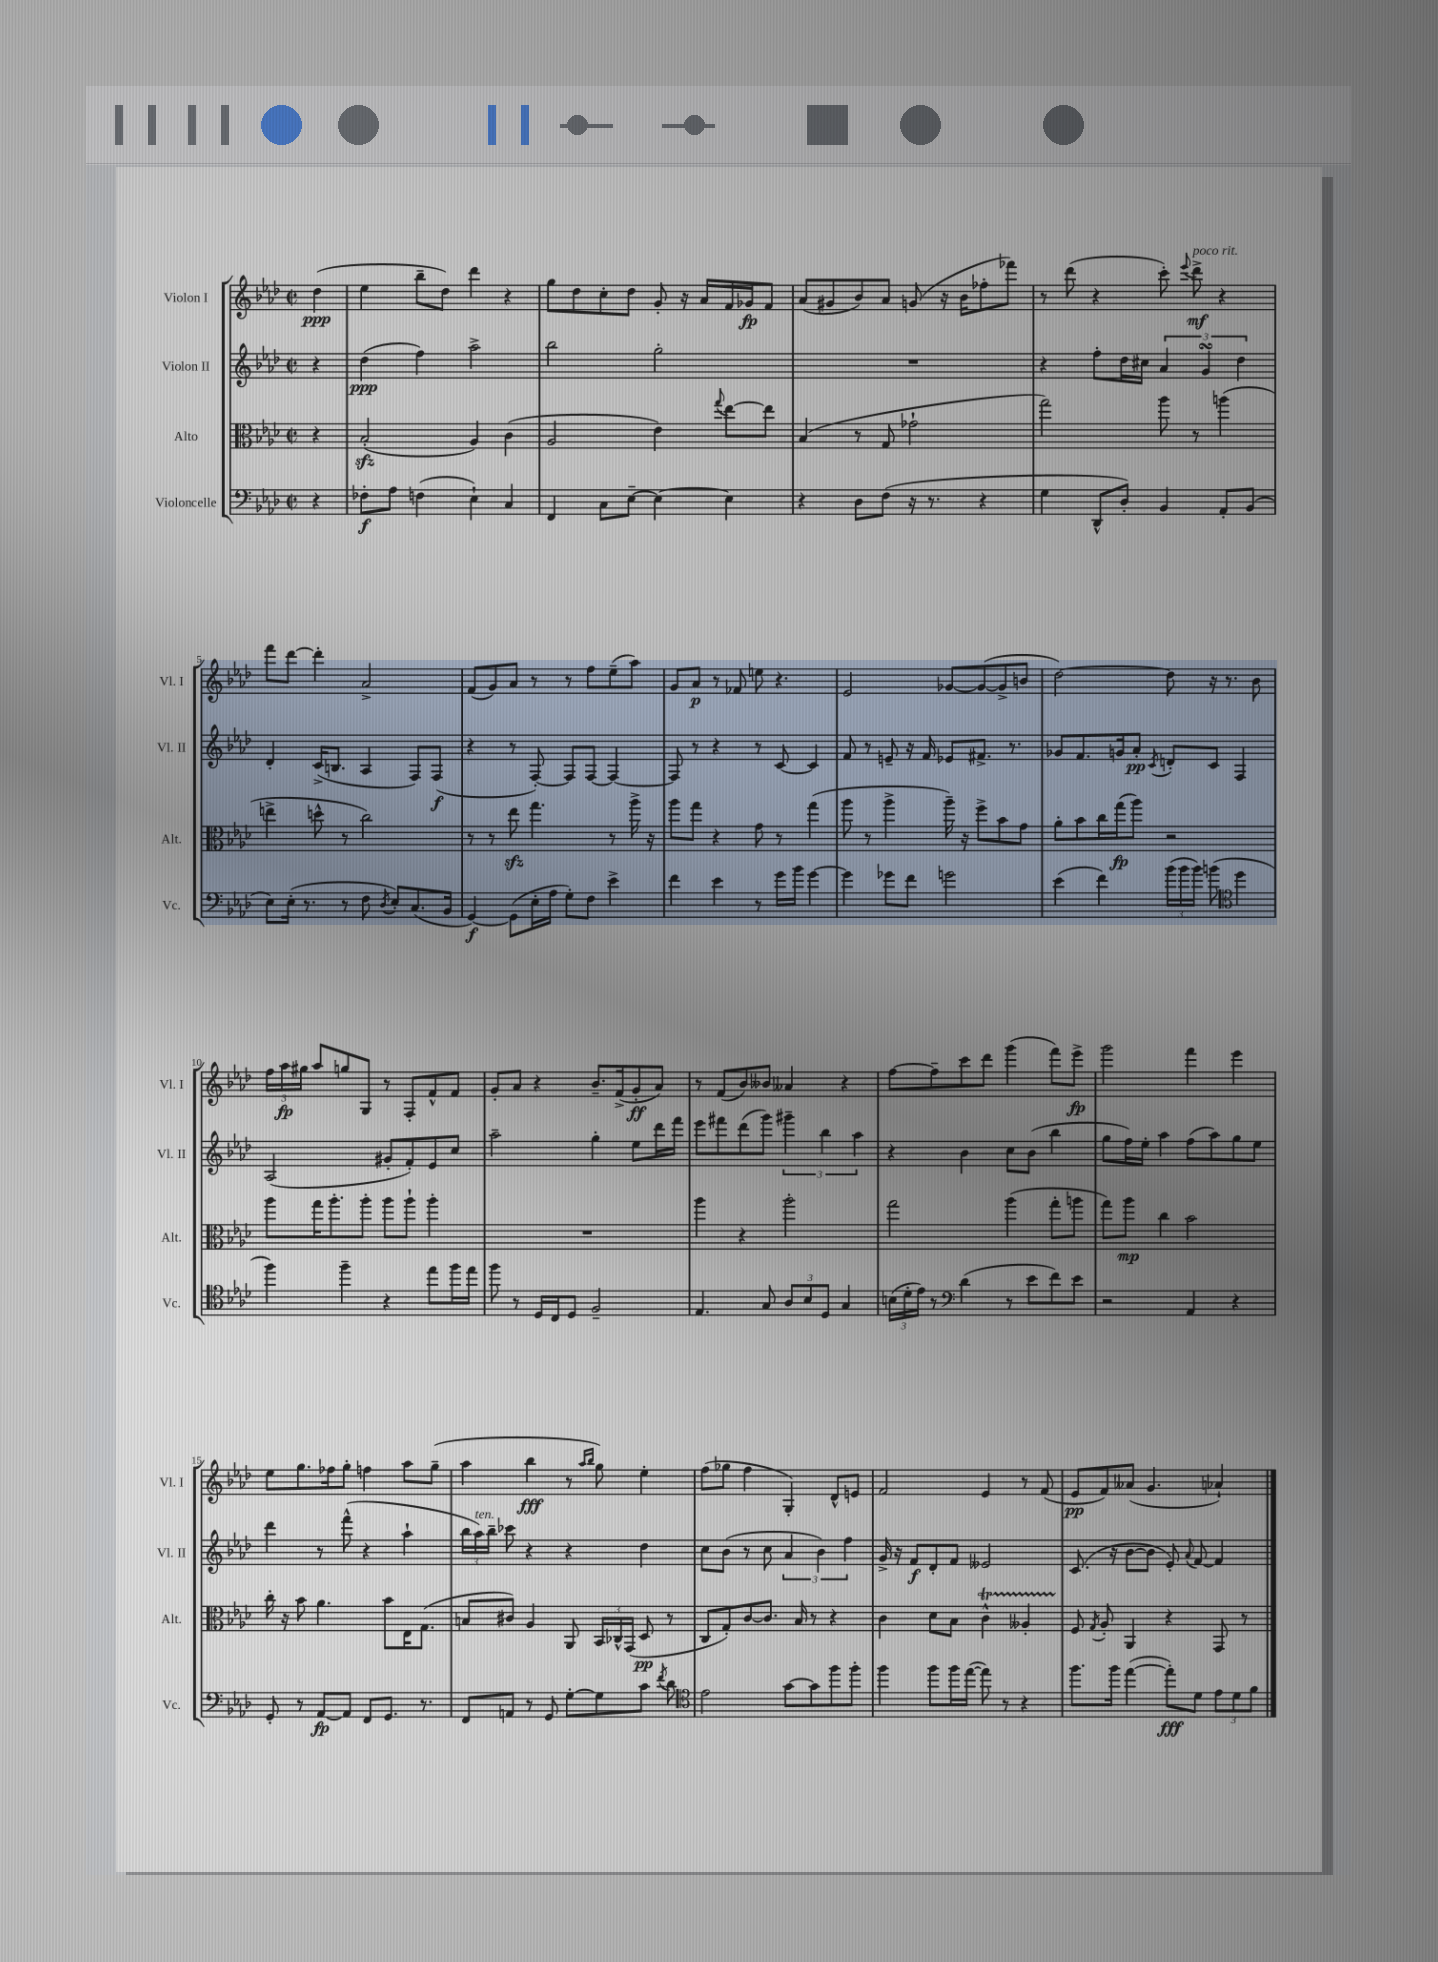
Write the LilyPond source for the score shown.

<<
\new StaffGroup <<
\new Staff = "s0" \with { instrumentName = "Violon I" shortInstrumentName = "Vl. I" } {
    \clef treble \key aes \major \defaultTimeSignature \time 2/2 \partial 4
    \autoBeamOff des''4\ppp( |
    ees''4 bes''8[-- des''8]) des'''4 r4 |
    g''8[ des''8 c''8-. des''8] g'8-. r16 aes'16[ f'16 ges'16\fp f'8] |
    aes'8[( gis'8 bes'8) aes'8] g'8( r16 bes'16[ fes''8-. fes'''8]) |
    r8 des'''8( r4 c'''8-.) \appoggiatura { ees'''8 } des'''8->\mf^\markup { \italic "poco rit." } r4 |
    f'''8[ des'''8]~ des'''4-. aes'2-> |
    f'8[( g'8) aes'8] r8 r8 f''8[ ees''8--( aes''8]) |
    g'8[ aes'8]\p r8 fes'8 e''8 r4. |
    ees'2 ges'8[~ ges'8~( ges'8-> b'8] |
    des''2~) des''8 r16 r8. bes'8 |
    \tuplet 3/2 { f''16[ aes''16\fp gis''16] } aes''8[ g''8 g8] r8 f8[-. f'8-^ f'8] |
    g'8[-. aes'8] r4 bes'8.[-- f'16->( g'8-.\ff aes'8]) |
    r8 f'8[( bes'8) beses'8] aeses'4 r4 |
    f''8[~ f''8-- c'''8 des'''8] g'''4( f'''8[) ees'''8]->\fp |
    g'''2 f'''4 ees'''4 |
    ees''8[ g''8. fes''16 g''8]-. f''4 aes''8[ g''8]--( |
    aes''4 bes''4\fff r8 \grace { aes''16[ bes''16] } g''8) ees''4-. |
    f''8[( ges''8] f''4 g4-.) des'8[-^ e'8] |
    f'2 ees'4 r8 f'8( |
    ees'8[\pp f'8) aeses'8]( g'4. aes'4-!) \bar "|." |
}
\new Staff = "s1" \with { instrumentName = "Violon II" shortInstrumentName = "Vl. II" } {
    \clef treble \key aes \major \defaultTimeSignature \time 2/2 \partial 4
    \autoBeamOff r4 |
    des''4\ppp( f''4) aes''2-> |
    bes''2 g''2-. |
    R1 |
    r4 f''8[-. des''16 cis''16] \tuplet 3/2 { aes'4 g'4\turn des''4 } |
    des'4-. c'16[->( b8.] aes4 f8[) f8]\f( |
    r4 r8 f8~-.) f8[ f8]~ f4~ |
    f8 r8 r4 r8 c'8~ c'4 |
    f'8 r8 e'8-- r16 f'16 ees'8[ fis'8.]-> r8. |
    ges'8[ f'8. g'16 aes'8]-.\pp \acciaccatura { c'8 } d'8[-. c'8] f4 |
    aes2( gis'8[-. f'8-.) ees'8 c''8] |
    aes''2-- g''4-. ees''8[ des'''16 f'''16] |
    ees'''8[ fis'''8 des'''8( g'''8]) \tuplet 3/2 { gis'''4-- bes''4 aes''4 } |
    r4 bes'4 c''8[ bes'8]( bes''4 |
    g''8[ f''16) ees''16]-. aes''4 f''8[( aes''8) g''8 ees''8] |
    des'''4 r8 f'''8-^( r4 aes''4-! |
    \tuplet 3/2 { bes''16[ aes''16^\markup { \italic "ten." }) bes''16]-- } ces'''8 r4 r4 des''4 |
    c''8[ bes'8]( r8 c''8 \tuplet 3/2 { aes'4 bes'4) f''4 } |
    g'16-> r16 f'8[\f des'8-. f'8] eeses'2 |
    c'8.( r16 bes'8[~ bes'8] ees'8-.) \appoggiatura { aes'8 } f'8~ f'4 \bar "|." |
}
\new Staff = "s2" \with { instrumentName = "Alto" shortInstrumentName = "Alt." } {
    \clef alto \key aes \major \defaultTimeSignature \time 2/2 \partial 4
    \autoBeamOff r4 |
    bes2-.\sfz( aes4) c'4( |
    aes2 ees'4) \appoggiatura { g''8 } ees''8[~ ees''8] |
    bes4( r8 g8 ges'2-! |
    g''2) aes''8 r8 a''4( |
    e''4-> d''8-^ r8 c''2) |
    r8 r8 ees''8\sfz g''4. r8 aes''16-> r16 |
    aes''8[ g''8] r4 g'8 r8 g''4( |
    aes''8 r8 aes''4-> aes''16--) r16 f''8[-> bes'8 g'8] |
    aes'8[-. bes'8 c''16 g''16\fp( aes''8]) r2 |
    aes''8[ g''16 aes''8.-. aes''8]-. aes''8[ aes''8]-! aes''4-. |
    R1 |
    aes''4 r4 aes''2-. |
    g''2 aes''4( g''8[-. a''8] |
    g''8[) aes''8]\mp c''4 bes'2 |
    c''16-. r16 bes'8 aes'4. bes'8[ ees16 g8.]( |
    b8[ cis'8]) aes4 aes,8 \tuplet 3/2 { bes,16[ ces16-^ g,16]( } des8\pp r8 |
    c8[ g8-.) c'8~ c'8.] bes16 r8 r4 |
    c'4 des'8[ bes8] c'4-^\startTrillSpan aeses4-. |
    f8\stopTrillSpan \acciaccatura { g8 } aes8-. aes,4 r4 g,8 r8 \bar "|." |
}
\new Staff = "s3" \with { instrumentName = "Violoncelle" shortInstrumentName = "Vc." } {
    \clef bass \key aes \major \defaultTimeSignature \time 2/2 \partial 4
    \autoBeamOff r4 |
    fes8[-.\f aes8] f4( ees4-!) c4 |
    f,4 c8[ ees8]~-- ees4~ ees4 |
    r4 des8[ f8]( r16 r8. r4 |
    g4 des,8[-^ des8]-.) bes,4 aes,8[-. bes,8]( |
    ees8[) ees16]-.( r8. r8 f8 \acciaccatura { des8 } ees8[-.) c8.( bes,16] |
    g,4~\f) g,8[( ees16-. aes16] g8[-.) f8] ees'4-> |
    f'4 ees'4 r8 g'16[ bes'16] g'4~ |
    g'4 ges'8[ f'8] g'2 |
    ees'4( f'4) \tuplet 3/2 { bes'16[( bes'16 bes'16]) } b'8( \clef tenor des''4 |
    f''4) f''4-- r4 ees''8[ f''16 ees''16] |
    f''8 r8 des16[ c16 des8] f2-- |
    ees4. g8 \tuplet 3/2 { aes8[ bes8 des8] } g4 |
    \tuplet 3/2 { b16[( des'16-. ees'16]) } r8 \clef bass des'4( r8 ees'8[ f'8) ees'8] |
    r2 aes,4 r4 |
    g,8-. r8 aes,8[~\fp aes,8] f,8[ g,8.] r8. |
    f,8[ a,8] r8 g,8 g8[~-. g8 c'8] \acciaccatura { f'8 } des'8 |
    \clef tenor ees'2 g'8[~ g'8 f''8 f''8]-. |
    f''4 f''8[ f''16 ees''16]~( ees''8) r8 r4 |
    f''8.[ f''16] ees''4~( ees''8[-.\fff) des'8] \tuplet 3/2 { ees'8[ des'8 f'8] } \bar "|." |
}
>>
>>
